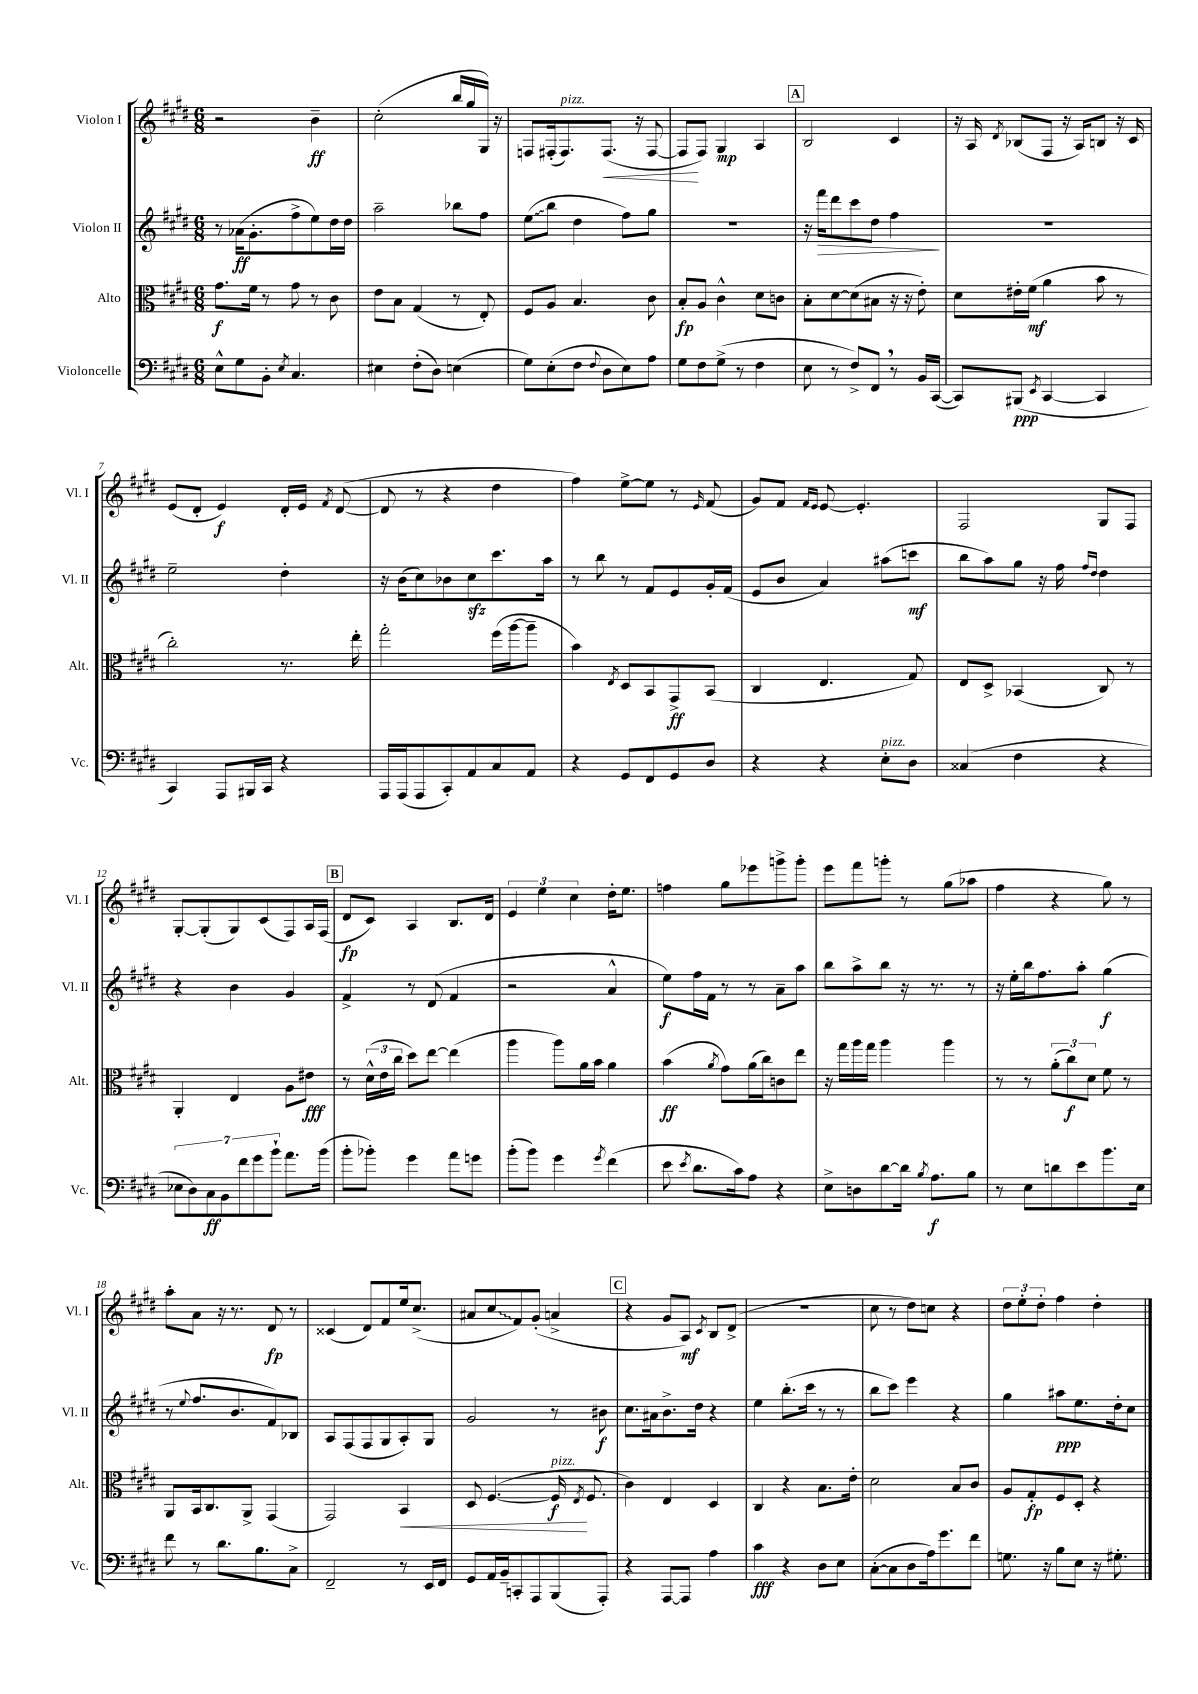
<<
\new StaffGroup <<
\new Staff = "s0" \with { instrumentName = "Violon I" shortInstrumentName = "Vl. I" } {
    \clef treble \key e \major \numericTimeSignature \time 6/8
    \autoBeamOff r2 b'4--\ff |
    cis''2-.( b''16[ gis''16 gis16]) r16 |
    f8[ fis16-.( fis8.^\markup { \italic "pizz." }) fis8.]\<( r16 fis8~ |
    fis8[\! fis8]) gis4\mp a4 |
    \mark \markup { \box "A" } b2 cis'4 |
    r16 a16 \acciaccatura { dis'8 } bes8[( fis8] r16 a16[) b8] r16 cis'16 |
    e'8[( dis'8]-. e'4\f) dis'16[-. e'16] \acciaccatura { fis'8 } dis'8~( |
    dis'8 r8 r4 dis''4 |
    fis''4) e''8[~-> e''8] r8 \grace { e'16 } fis'8( |
    gis'8[) fis'8] \grace { fis'16[ e'16] } e'8~ e'4.-. |
    fis2 gis8[ fis8] |
    gis8[~-. gis8-.( gis8) cis'8( fis8) a16 fis16]( |
    \mark \markup { \box "B" } dis'8[\fp cis'8]) a4 b8.[ dis'16] |
    \tuplet 3/2 { e'4 e''4 cis''4 } dis''16[-. e''8.] |
    f''4 gis''8[ ees'''8 g'''8-> g'''8]-. |
    e'''8[ fis'''8 g'''8]-. r8 gis''8[( aes''8] |
    fis''4 r4 gis''8) r8 |
    a''8[-. a'8] r16 r8. dis'8\fp r8 |
    cisis'4( dis'8[) fis'8 e''16 cis''8.]->( |
    ais'8[ \once \override Glissando.style = #'zigzag cis''8\glissando fis'8) gis'8]-.( a'4-> |
    \mark \markup { \box "C" } r4 gis'8[ a8]\mf) \acciaccatura { cis'8 } b8[ dis'8]->( |
    R2. |
    cis''8 r8 dis''8[) c''8] r4 |
    \tuplet 3/2 { dis''8[ e''8-. dis''8]-. } fis''4 dis''4-. \bar "|." |
}
\new Staff = "s1" \with { instrumentName = "Violon II" shortInstrumentName = "Vl. II" } {
    \clef treble \key e \major \numericTimeSignature \time 6/8
    \autoBeamOff r8 aes'16[\ff( gis'8.-. fis''8-> e''8) dis''16 dis''16] |
    a''2-- bes''8[ fis''8] |
    \once \override Glissando.style = #'zigzag e''8[\glissando( b''8] dis''4 fis''8[) gis''8] |
    R2. |
    \mark \markup { \box "A" } r16 fis'''16[\> dis'''8 cis'''8 dis''8] fis''4\! |
    R2. |
    e''2-- dis''4-. |
    r16 b'16[( cis''8) bes'8 cis''8\sfz cis'''8. a''16] |
    r8 b''8 r8 fis'8[ e'8 gis'16-. fis'16]( |
    e'8[ b'8] a'4) ais''8[( c'''8]\mf |
    b''8[ a''8) gis''8] r16 fis''16 \grace { fis''16[ dis''16] } dis''4 |
    r4 b'4 gis'4 |
    \mark \markup { \box "B" } fis'4-> r8 dis'8( fis'4 |
    r2 a'4-^ |
    e''8[\f) fis''16 fis'16] r8 r8 a'8[-- a''8] |
    b''8[ a''8-> b''8] r16 r8. r8 |
    r16 e''16[-. b''16 fis''8. a''8]-. gis''4\f( |
    r8 \appoggiatura { e''8 } fis''8.[ b'8. fis'8) bes8] |
    a8[ fis8( fis8 gis8 a8-.) gis8] |
    gis'2 r8 bis'8\f |
    \mark \markup { \box "C" } cis''8.[ ais'16 b'8.-> dis''16] r4 |
    e''4 b''8.[-.( cis'''16] r8 r8 |
    b''8[ cis'''8]) e'''4 r4 |
    gis''4 ais''8[\ppp e''8. dis''16-. cis''8] \bar "|." |
}
\new Staff = "s2" \with { instrumentName = "Alto" shortInstrumentName = "Alt." } {
    \clef alto \key e \major \numericTimeSignature \time 6/8
    \autoBeamOff gis'8.[\f fis'16] r8 gis'8 r8 cis'8 |
    e'8[ b8] gis4( r8 e8-.) |
    fis8[ a8] b4. cis'8 |
    b8[-.\fp a8] cis'4-^ dis'8[ c'8] |
    \mark \markup { \box "A" } b8[-. dis'8~ dis'8( bis8] r16 r16 e'8-.) |
    dis'8[ eis'16-. fis'16]\mf( a'4 b'8 r8 |
    cis''2-.) r8. e''16-. |
    gis''2-. fis''16[( a''16~ a''8]-- |
    b'4) \acciaccatura { e8 } dis8[ b,8 gis,8->\ff b,8]( |
    cis4 e4. gis8) |
    e8[ dis8]-> bes,4( cis8) r8 |
    a,4-. e4 a8[ eis'8]\fff |
    \mark \markup { \box "B" } r8 \tuplet 3/2 { dis'16[-^( e'16 cis''16] } dis''8[) e''8]~ e''4( |
    a''4 a''8[) a'16 b'16] a'4 |
    b'4\ff( \acciaccatura { a'8 } gis'8[) a'16( cis''16) c'8 e''8] |
    r16 gis''16[ a''16 gis''16] a''4 a''4 |
    r8 r8 \tuplet 3/2 { a'8[-.( cis''8\f) dis'8] } fis'8 r8 |
    a,8[ b,16 cis8. a,8]-> gis,4( |
    gis,2) b,4\< |
    dis8 fis4.~( fis16\f\!^\markup { \italic "pizz." } \acciaccatura { e8 } fis8. |
    \mark \markup { \box "C" } cis'4) e4 dis4 |
    cis4 r4 b8.[ e'16]-. |
    dis'2 b8[ cis'8] |
    a8[ gis8-.\fp fis8 dis8]-. r4 \bar "|." |
}
\new Staff = "s3" \with { instrumentName = "Violoncelle" shortInstrumentName = "Vc." } {
    \clef bass \key e \major \numericTimeSignature \time 6/8
    \autoBeamOff e8[-^ gis8 b,8]-. \acciaccatura { e8 } cis4. |
    eis4 fis8[-.( dis8]) e4( |
    gis8[) e8-.( fis8] \appoggiatura { fis8 } dis8[ e8) a8] |
    gis8[ fis8 gis8]->( r8 fis4 |
    \mark \markup { \box "A" } e8 r8 fis8[->) fis,8] \breathe r8 b,16[ cis,16]~( |
    cis,8[) bis,,8]\ppp( \acciaccatura { e,8 } cis,4~ cis,4 |
    cis,4) a,,8[ bis,,16 cis,16] r4 |
    a,,16[ a,,16( a,,8 cis,8-.) a,8 cis8 a,8] |
    r4 gis,8[ fis,8 gis,8 dis8] |
    r4 r4 e8[-.^\markup { \italic "pizz." } dis8] |
    cisis4( fis4 r4 |
    \tuplet 7/4 { ees8[ dis8) cis8\ff b,8 fis'8 gis'8 b'8]-! } a'8.[ b'16]( |
    \mark \markup { \box "B" } b'8[-. bes'8]-.) gis'4 a'8[ g'8] |
    b'8[-.( b'8]) gis'4 \acciaccatura { gis'8 } fis'4( |
    e'8 \acciaccatura { e'8 } dis'8.[ cis'16) a8] r4 |
    e8[-> d8 dis'8~ dis'16] \acciaccatura { b8 } a8.[\f b8] |
    r8 e8[ d'8 e'8 b'8. e16] |
    fis'8 r8 dis'8.[ b8. cis8]-> |
    fis,2-- r8 e,16[ fis,16] |
    gis,8[ a,16 b,16-- c,8-. a,,8 b,,8( a,,8]-.) |
    \mark \markup { \box "C" } r4 a,,8[~ a,,8] a4 |
    cis'4\fff r4 dis8[ e8] |
    cis8[~-.( cis8 dis8 a16) gis'8. fis'8] |
    g8. r16 b8[ e8] r16 gis8.-. \bar "|." |
}
>>
>>
